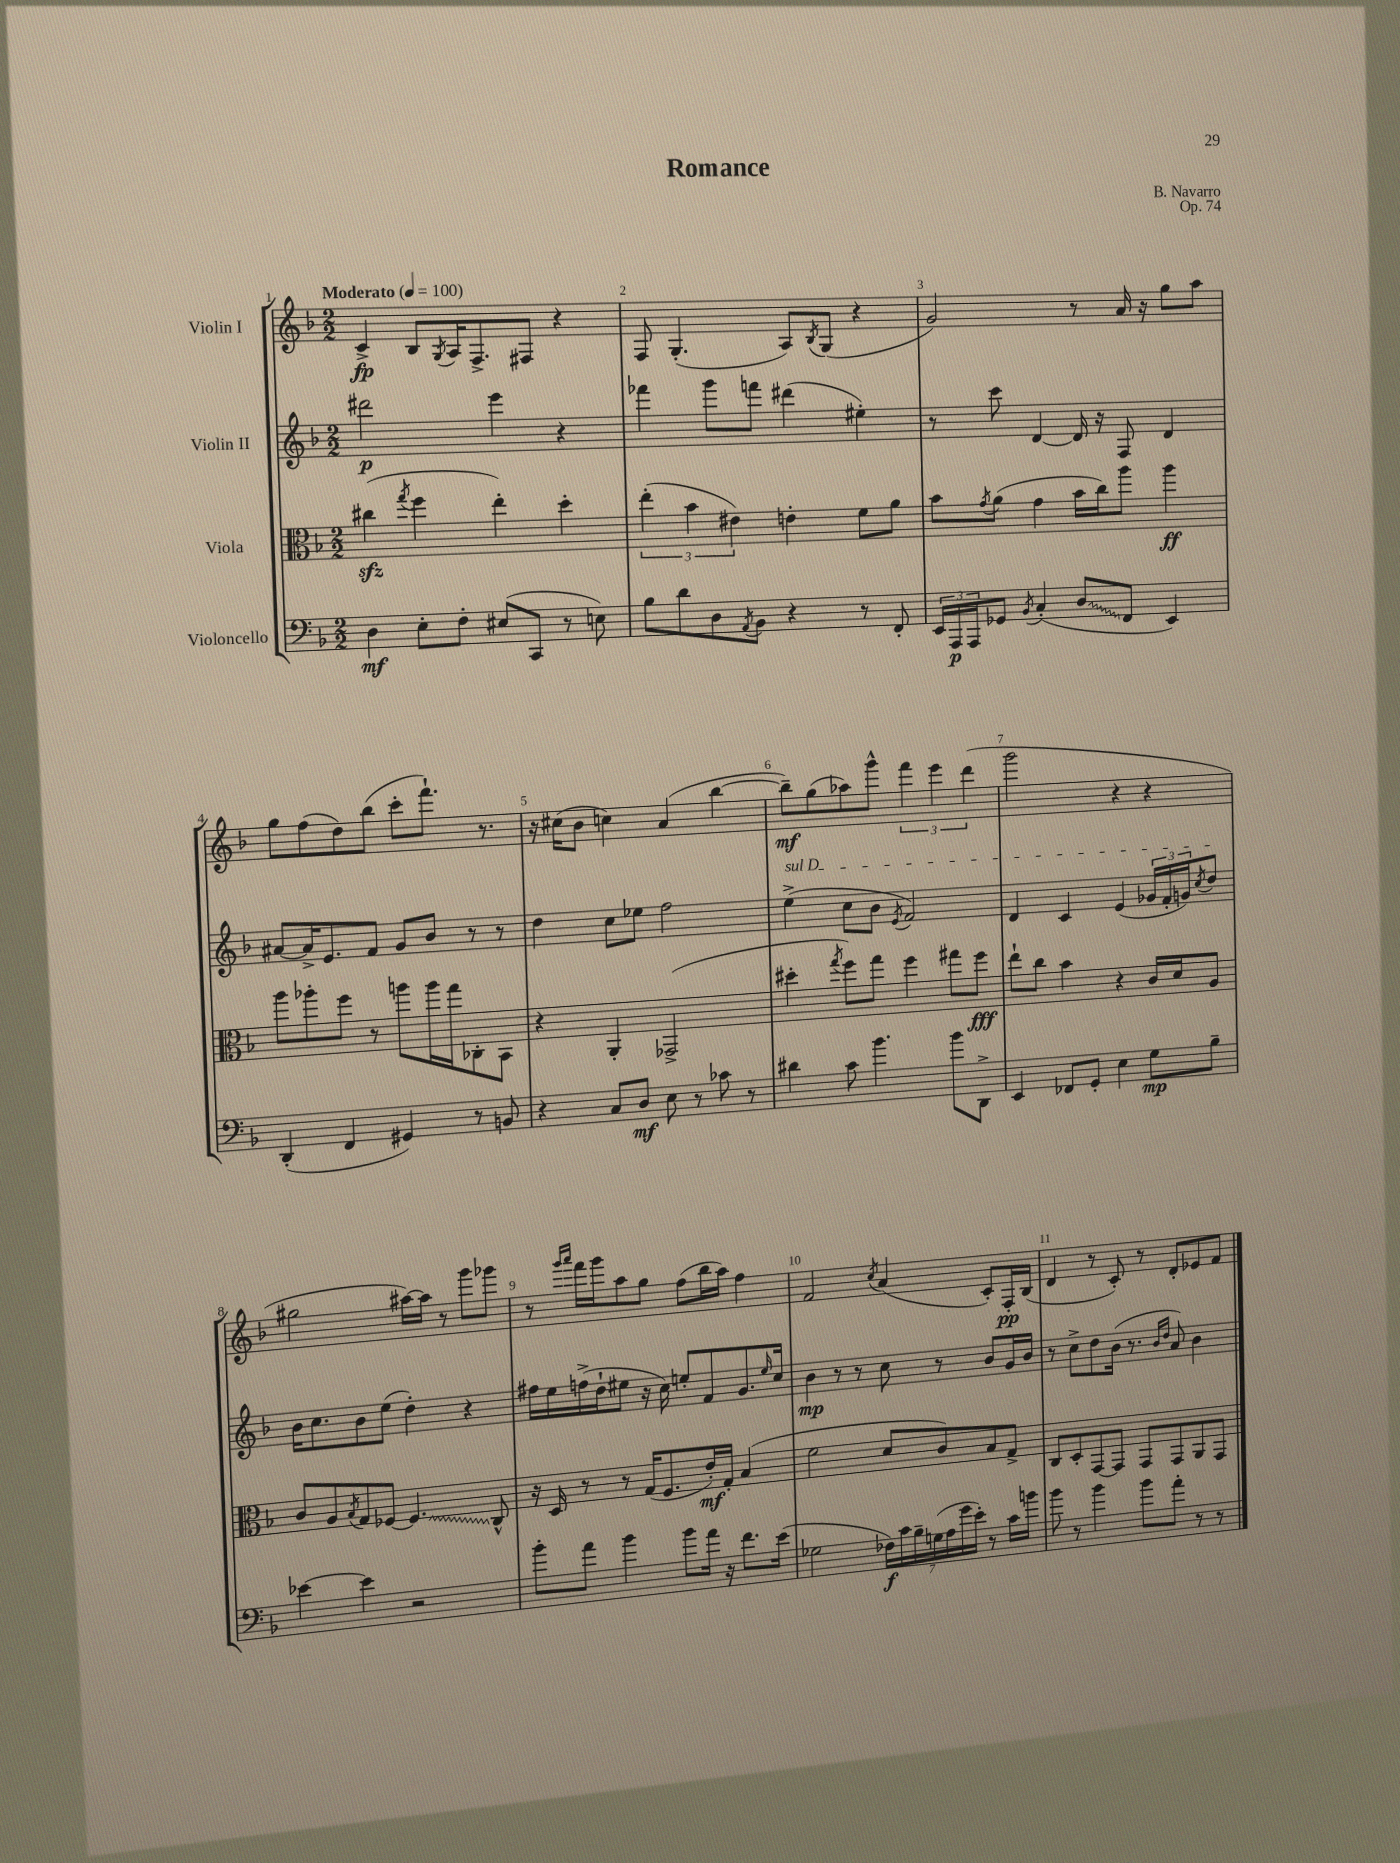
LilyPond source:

\header { title = "Romance" composer = "B. Navarro" opus = "Op. 74" }
<<
\new StaffGroup <<
\new Staff = "s0" \with { instrumentName = "Violin I" } {
    \clef treble \key f \major \numericTimeSignature \time 2/2 \tempo "Moderato" 4 = 100
    c'4->\fp bes8 \acciaccatura { g8 } a16 f8.-> fis8 r4 |
    f8 g4.-.( a8) \acciaccatura { bes8 } g8( r4 |
    g'2) r8 a'16 r16 g''8 a''8 |
    g''8 f''8( d''8) bes''8( c'''8-. f'''8.-!) r8. |
    r16 cis''16( bes'8 c''4) a'4( bes''4~ |
    bes''8--\mf) g''8( aes''8) g'''8-^ \tuplet 3/2 { f'''4 e'''4 d'''4( } |
    g'''2 r4 r4 |
    gis''2 ais''16~) ais''16 r8 g'''8 ges'''8 |
    r8 \grace { g'''16 a'''16 } f'''16 g'''16 a''8 g''8 f''8( bes''16 a''16) f''4 |
    f'2 \acciaccatura { c''8 } a'4( c'8-.) f16-.\pp bes16( |
    d'4 r8 c'8-.) r8 d'8-. ees'8 f'8 \bar "|." |
}
\new Staff = "s1" \with { instrumentName = "Violin II" } {
    \clef treble \key f \major \numericTimeSignature \time 2/2
    dis'''2\p e'''4 r4 |
    fes'''4 g'''8 f'''8 dis'''4( eis''4-.) |
    r8 c'''8 d'4~ d'16 r16 f8 d'4 |
    ais'8~ ais'16-> e'8. f'8 g'8 bes'8 r8 r8 |
    d''4 c''8 ees''8 f''2 |
    \once \override TextSpanner.bound-details.left.text = \markup { \italic "sul D" } e''4->\startTextSpan( c''8 bes'8 \acciaccatura { e'8 } f'2) |
    d'4 c'4 e'4( \tuplet 3/2 { ges'16 f'16-. g'16) } \acciaccatura { c''8 } d''8\stopTextSpan |
    bes'16 c''8. bes'8 e''8( d''4-.) r4 |
    fis''16 e''16 f''16->( d''16-! eis''8 r16 c''16) e''8-. f'8 g'8. \grace { e''16 } c''16 |
    bes'4\mp r8 r8 c''8 r8 bes'8 g'16 bes'16 |
    r8 c''8-> d''8 bes'16( r8. \grace { bes'16 d''16 } a'8) bes'4 \bar "|." |
}
\new Staff = "s2" \with { instrumentName = "Viola" } {
    \clef alto \key f \major \numericTimeSignature \time 2/2
    cis''4\sfz( \acciaccatura { g''8 } f''4 e''4-.) d''4-. |
    \tuplet 3/2 { e''4-.( bes'4 eis'4) } e'4-. f'8 a'8 |
    bes'8 \acciaccatura { g'8 } a'8( g'4 bes'16 c''16) a''8 a''4\ff |
    a''8 aes''8-. f''8 r8 a''8 a''16 g''16 ces8-. bes,8 |
    r4 a,4-. ges,2->( |
    dis''4-. \acciaccatura { g''8 } f''8) g''8 f''4 gis''8 f''8\fff |
    e''8-! c''8 bes'4 r4 c'16 d'16 a8 |
    c'8 a8 \acciaccatura { bes8 } g8 fes8~ \once \override Glissando.style = #'zigzag fes4.\glissando c8-^ |
    r16 d16 r8 r8 g16( f8. e'16-.\mf) g16-. bes4( |
    f'2 d'8 c'8) bes8 g8-> |
    c8 d8-. g,8~ g,8 g,8 g,8 a,8 g,8 \bar "|." |
}
\new Staff = "s3" \with { instrumentName = "Violoncello" } {
    \clef bass \key f \major \numericTimeSignature \time 2/2
    d4\mf e8-. f8-. eis8( c,8 r8 e8) |
    bes8 d'8 d8 \acciaccatura { a,8 } bes,8 r4 r8 f,8-. |
    \tuplet 3/2 { e,16 a,,16\p a,,16 } ges,8 \acciaccatura { bes,8 } c4-.( \once \override Glissando.style = #'zigzag d8\glissando f,8 e,4) |
    d,4-.( f,4 gis,4) r8 b,8 |
    r4 c8 d8\mf e8 r8 ces'8 r8 |
    dis'4 c'8 bes'4. bes'8 d,8-> |
    e,4 fes,8 g,8-. e4 g8\mp bes8-- |
    ees'4~ ees'4 r2 |
    bes'8-. a'8 bes'4 bes'8 a'16 r16 f'8. e'16( |
    ges2 \tuplet 7/4 { fes16\f) c'16 bes16-- g16( a16 g'16 e'16-.) } r8 c'16 b'16 |
    bes'8 r8 bes'4 bes'8 a'8-. r8 r8 \bar "|." |
}
>>
>>
\layout { \context { \Score \override BarNumber.break-visibility = ##(#f #t #t) barNumberVisibility = #all-bar-numbers-visible } }
